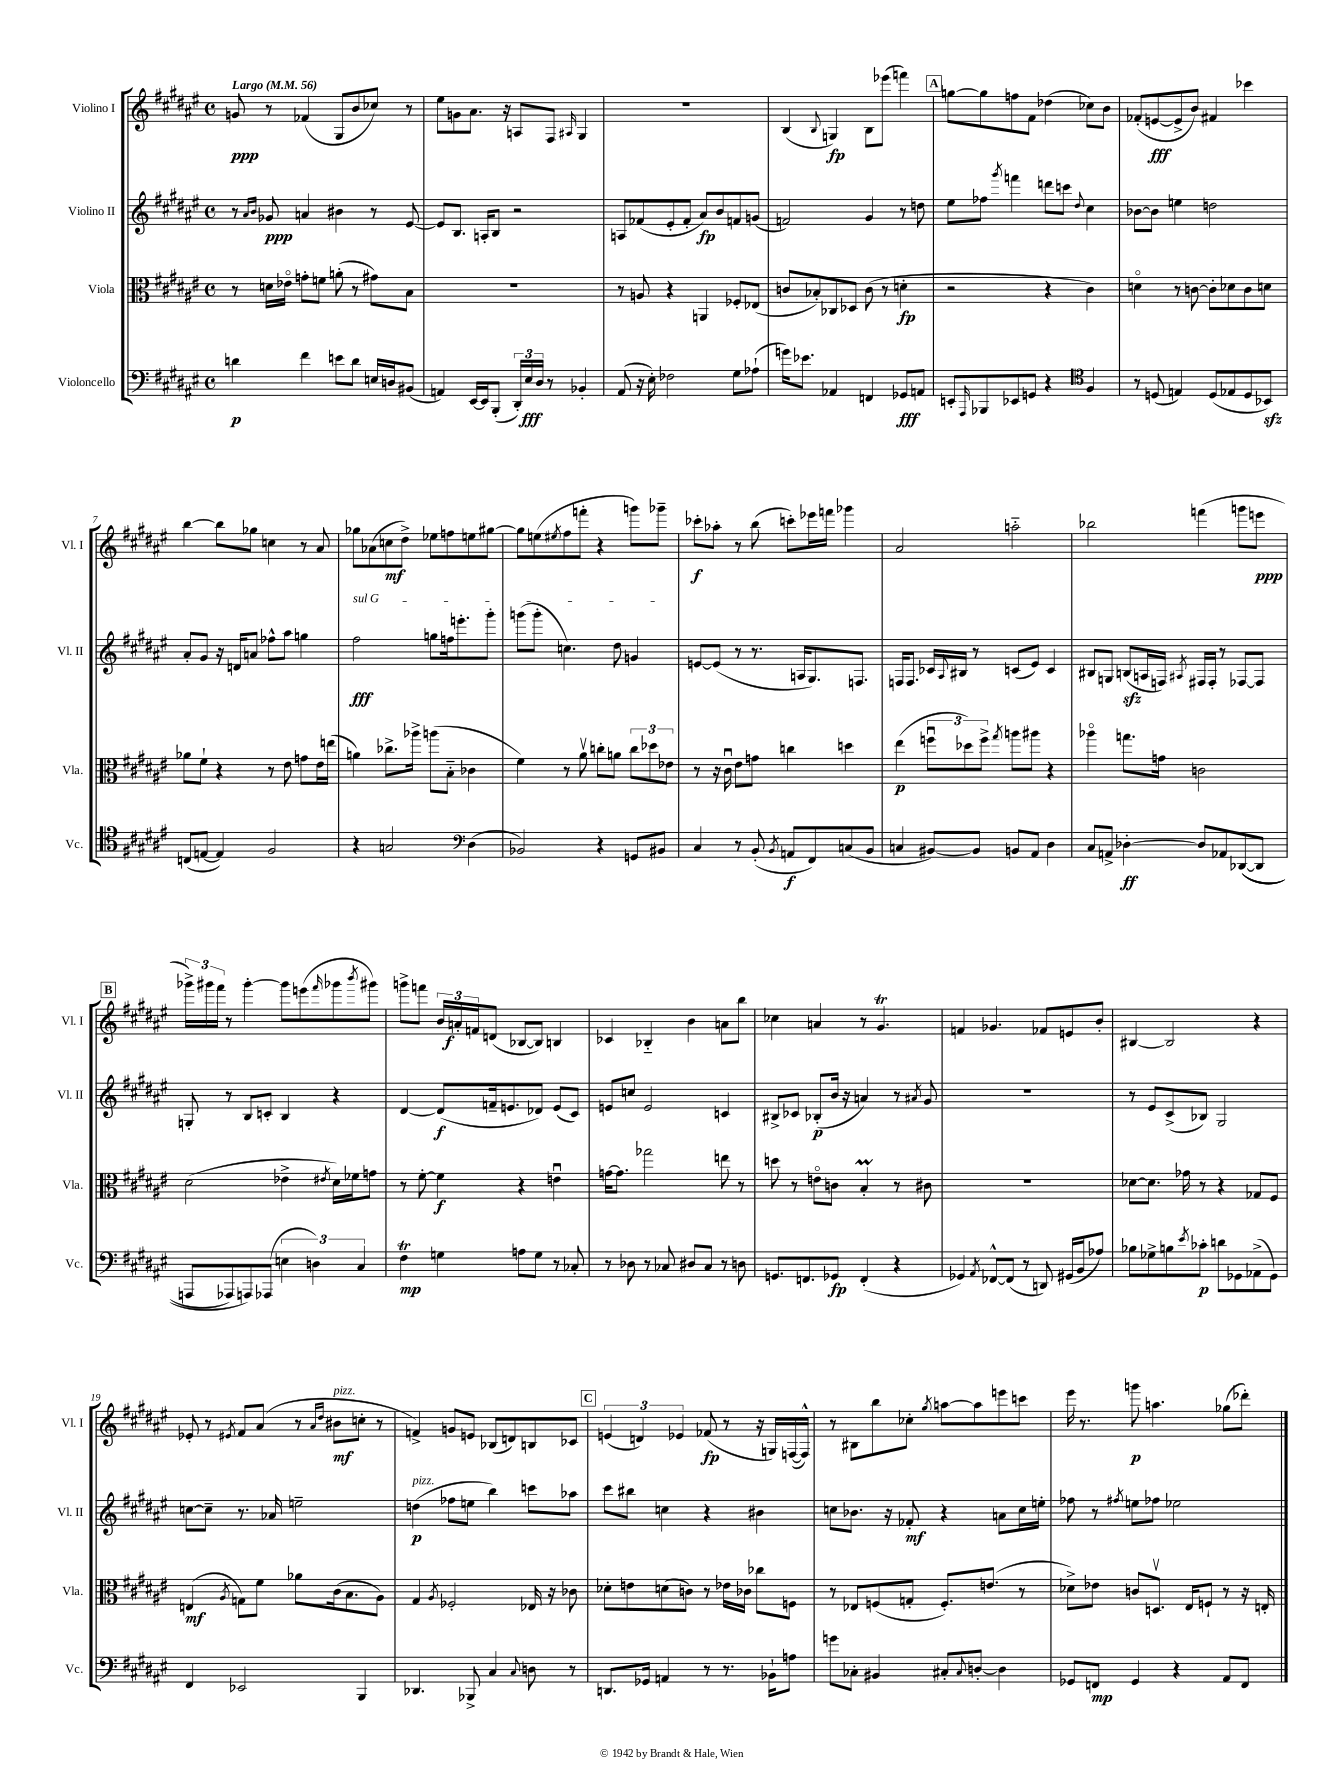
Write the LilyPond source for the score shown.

<<
\new StaffGroup <<
\new Staff = "s0" \with { instrumentName = "Violino I" shortInstrumentName = "Vl. I" } {
    \clef treble \key fis \major \defaultTimeSignature \time 4/4 \tempo "Largo" 4 = 56
    g'8\ppp r8 fes'4( gis8 b'8 ces''8) r8 |
    eis''8 g'8 ais'8. r16 a8 fis8 \grace { ais16 } gis4 |
    R1 |
    b4( \appoggiatura { b8 } g4\fp) b8 ees'''8( f'''4) |
    \mark \markup { \box "A" } g''8~ g''8 f''8 fis'8 des''4( ces''8) b'8 |
    fes'8-.( e'8~\fff e'8-> b'8) fis'4 ces'''4 |
    b''4~ b''8 ges''8 c''4 r8 ais'8 |
    ges''8 aes'8( c''8\mf dis''8->) ees''8 f''8 e''8 gis''8~ |
    gis''8 e''8( \acciaccatura { eis''8 } fis''8 f'''8-. r4 g'''8) ges'''8-- |
    ces'''8-.\f aes''8-. r8 b''8( c'''8-.) ees'''16 f'''16 ges'''4 |
    ais'2 a''2-_ |
    bes''2 f'''4( g'''8 e'''8\ppp |
    \mark \markup { \box "B" } \tuplet 3/2 { ges'''16->) gis'''16 fis'''16 } r8 gis'''4~-. gis'''8 e'''8( \grace { fis'''16 } ges'''8 \acciaccatura { b'''8 } gis'''8) |
    g'''8-> f'''8 \tuplet 3/2 { b'16 a'16-.\f f'16 } d'8( bes8~ bes8) b4 |
    ces'4 bes4-_ b'4 a'8 b''8 |
    ces''4 a'4 r8 gis'4.\trill |
    f'4 ges'4. fes'8 e'8 b'8-. |
    bis4~ bis2 r4 |
    ees'8-. r8 \acciaccatura { eis'8 } fis'8 ais'8( r8 \grace { ais'16 dis''16 } bis'8\mf^\markup { \italic "pizz." } c''8-. r8 |
    f'4->) g'8 e'8 bes8( d'8) b8 ces'8 |
    \mark \markup { \box "C" } \tuplet 3/2 { e'4( d'4) ees'4 } fes'8\fp( r8 r16 g16) f16~( f16-^) |
    r8 bis8 b''8 ces''8-. \acciaccatura { gis''8 } a''8~ a''8 e'''8 c'''8 |
    eis'''16 r8. g'''8\p a''4. ges''8( des'''8-.) \bar "|." |
}
\new Staff = "s1" \with { instrumentName = "Violino II" shortInstrumentName = "Vl. II" } {
    \clef treble \key fis \major \defaultTimeSignature \time 4/4
    r8 \grace { ais'16 b'16 } ges'8\ppp a'4 bis'4 r8 eis'8~ |
    eis'8 b8. a16-. b8 r2 |
    a8 fes'8( eis'8-. fes'8-. ais'8\fp) b'8 f'8 g'8( |
    f'2) gis'4 r8 d''8 |
    \mark \markup { \box "A" } eis''8 fes''8 \acciaccatura { gis'''8 } f'''4 d'''8 c'''8 \appoggiatura { dis''8 } cis''4 |
    bes'8~ bes'8 e''4 d''2 |
    ais'8-. gis'8 r16 d'16 a'8 fes''8-^ ais''8 g''4 |
    \once \override TextSpanner.bound-details.left.text = \markup { \italic "sul G" } fis''2\fff\startTextSpan g''8 f''16 e'''8.-. gis'''8-. |
    g'''8( g'''8-. c''4.) dis''8 g'4\stopTextSpan |
    e'8~ e'8( r8 r8. a16 gis8.) f8. |
    f16 f8. ces'16 \appoggiatura { ais8 } bis16 r8 c'8( eis'8) c'4 |
    bis8 g8 b8\sfz( a16 f16) \acciaccatura { ais8 } fis16 fis16-. r8 fes8~ fes8 |
    \mark \markup { \box "B" } g8-. r8 b8 c'8-. b4 r4 |
    dis'4~ dis'8\f( f'16-- e'8. des'8) e'8( cis'8) |
    e'8 c''8 e'2 c'4 |
    bis8-> ces'8 bes8-.\p( b'16 r16 a'4) r8 \acciaccatura { ais'8 } gis'8 |
    R1 |
    r8 eis'8 cis'8->( bes8) gis2 |
    c''8~ c''8-- r8. aes'16 e''2-- |
    d''4\p^\markup { \italic "pizz." }( fes''8 e''8 b''4) c'''8 aes''8 |
    \mark \markup { \box "C" } cis'''8 bis''8 c''4 r4 bis'4 |
    c''8 bes'8. r16 fes'8-.\mf r4 a'8 c''16 e''16-. |
    fes''8 r8 \acciaccatura { fis''8 } e''8 fes''8 ees''2 \bar "|." |
}
\new Staff = "s2" \with { instrumentName = "Viola" shortInstrumentName = "Vla." } {
    \clef alto \key fis \major \defaultTimeSignature \time 4/4
    r8 d'16 ees'16\flageolet g'8-. f'8 a'8-.( r8 gis'8) b8 |
    R1 |
    r8 a8 r4 a,4 fes8-. ees8( |
    c'8 bes8-.) ces8 des8 c'8( r8 d'4-.\fp |
    \mark \markup { \box "A" } r2 r4 cis'4) |
    d'4\flageolet r8 c'8~ c'8-. des'8 c'8 d'8 |
    aes'8 fis'8-! r4 r8 eis'8 g'8 eis'16 e''16( |
    a'4) ces''8.-> aes''16-> a''8( b8-_ ces'4 |
    fis'4) r8 ais'8\upbow c''8-. a'8 \tuplet 3/2 { c''8 des''8 ees'8 } |
    r8 r16 cis'16\downbow eis'8 g'8 c''4 d''4 |
    eis''4\p( \tuplet 3/2 { f''8\downbow des''8) f''8-> } \acciaccatura { gis''8 } a''8 ais''8 r4 |
    aes''4\flageolet g''8. g'16 c'2 |
    \mark \markup { \box "B" } dis'2( ees'4-> \acciaccatura { eis'8 } dis'16) fes'16 g'8 |
    r8 fis'8~-. fis'4\f r4 e'4\downbow |
    g'16~ g'8. ges''2 e''8 r8 |
    d''8 r8 e'8\flageolet c'8 b4-.\prall r8 cis'8 |
    R1 |
    des'8~ des'8. ges'16 r8 r4 ges8 fis8 |
    e4\mf( \acciaccatura { ais8 } g8) fis'8 aes'8 cis'16( b8. ais8) |
    gis4 \acciaccatura { ais8 } fes2-. ees16 r16 ces'8 |
    \mark \markup { \box "C" } des'8-. e'8 d'8( c'8) r8 ees'16 ces'16 ces''8 f8 |
    r8 ees8 f8( g8-. f8.-.) e'8.( r8 |
    des'8->) ees'8 c'8 d8.\upbow eis16 f8-! r8 r16 e16-. \bar "|." |
}
\new Staff = "s3" \with { instrumentName = "Violoncello" shortInstrumentName = "Vc." } {
    \clef bass \key fis \major \defaultTimeSignature \time 4/4
    d'4\p fis'4 e'8 d'8 e16 d16 bis,8( |
    a,4) eis,16~ eis,16 b,,8-.( \tuplet 3/2 { dis,16-.) eis16\fff dis16 } r8 bes,4-. |
    ais,8( r16 eis16-.) fes2 gis8 aes8-!( |
    g'16) ees'8. aes,4 f,4 ges,8\fff a,8 |
    \mark \markup { \box "A" } e,8-. \grace { ais,,16 } bes,,8 ees,8 g,8 r4 \clef tenor fis4 |
    r8 d8( e4) d8( ees8 d8 bes,8\sfz) |
    c8( e8~ e4) fis2 |
    r4 g2 \clef bass dis4( |
    bes,2) r4 g,8 bis,8 |
    cis4 r8 b,8-.( \acciaccatura { b,8 } a,8\f fis,8) c8( b,8 |
    c4 bis,8~) bis,8 b,8 ais,8 dis4 |
    cis8 a,8-> des4~-.\ff des8 aes,8 des,8~(\( des,8 |
    \mark \markup { \box "B" } a,,8 aes,,8) a,,8\) aes,,8( \tuplet 3/2 { e4 d4) cis4 } |
    fis4\trill\mp g4 a8 g8 r8 ces8-. |
    r8 des8 r8 ces8 dis8 ces8 r8 d8 |
    g,8. f,8. ges,8\fp f,4-.( r4 |
    ges,4) \acciaccatura { ais,8 } fes,8~-^ fes,8( r8 d,8) gis,16( b,16 aes8) |
    bes8 ges8-> b8 \acciaccatura { eis'8 } ces'8-.\p d'8 ges,8 aes,8->( ges,8) |
    fis,4 ees,2 b,,4 |
    des,4. bes,,8-> cis4 \appoggiatura { cis8 } d8 r8 |
    \mark \markup { \box "C" } d,8. ges,16 a,4 r8 r8. bes,16-! a8 |
    g'8 ces8-. bis,4 cis8-. \appoggiatura { cis8 } d8~-. d4 |
    ges,8 f,8\mp ges,4 r4 ais,8 f,8 \bar "|." |
}
>>
>>
